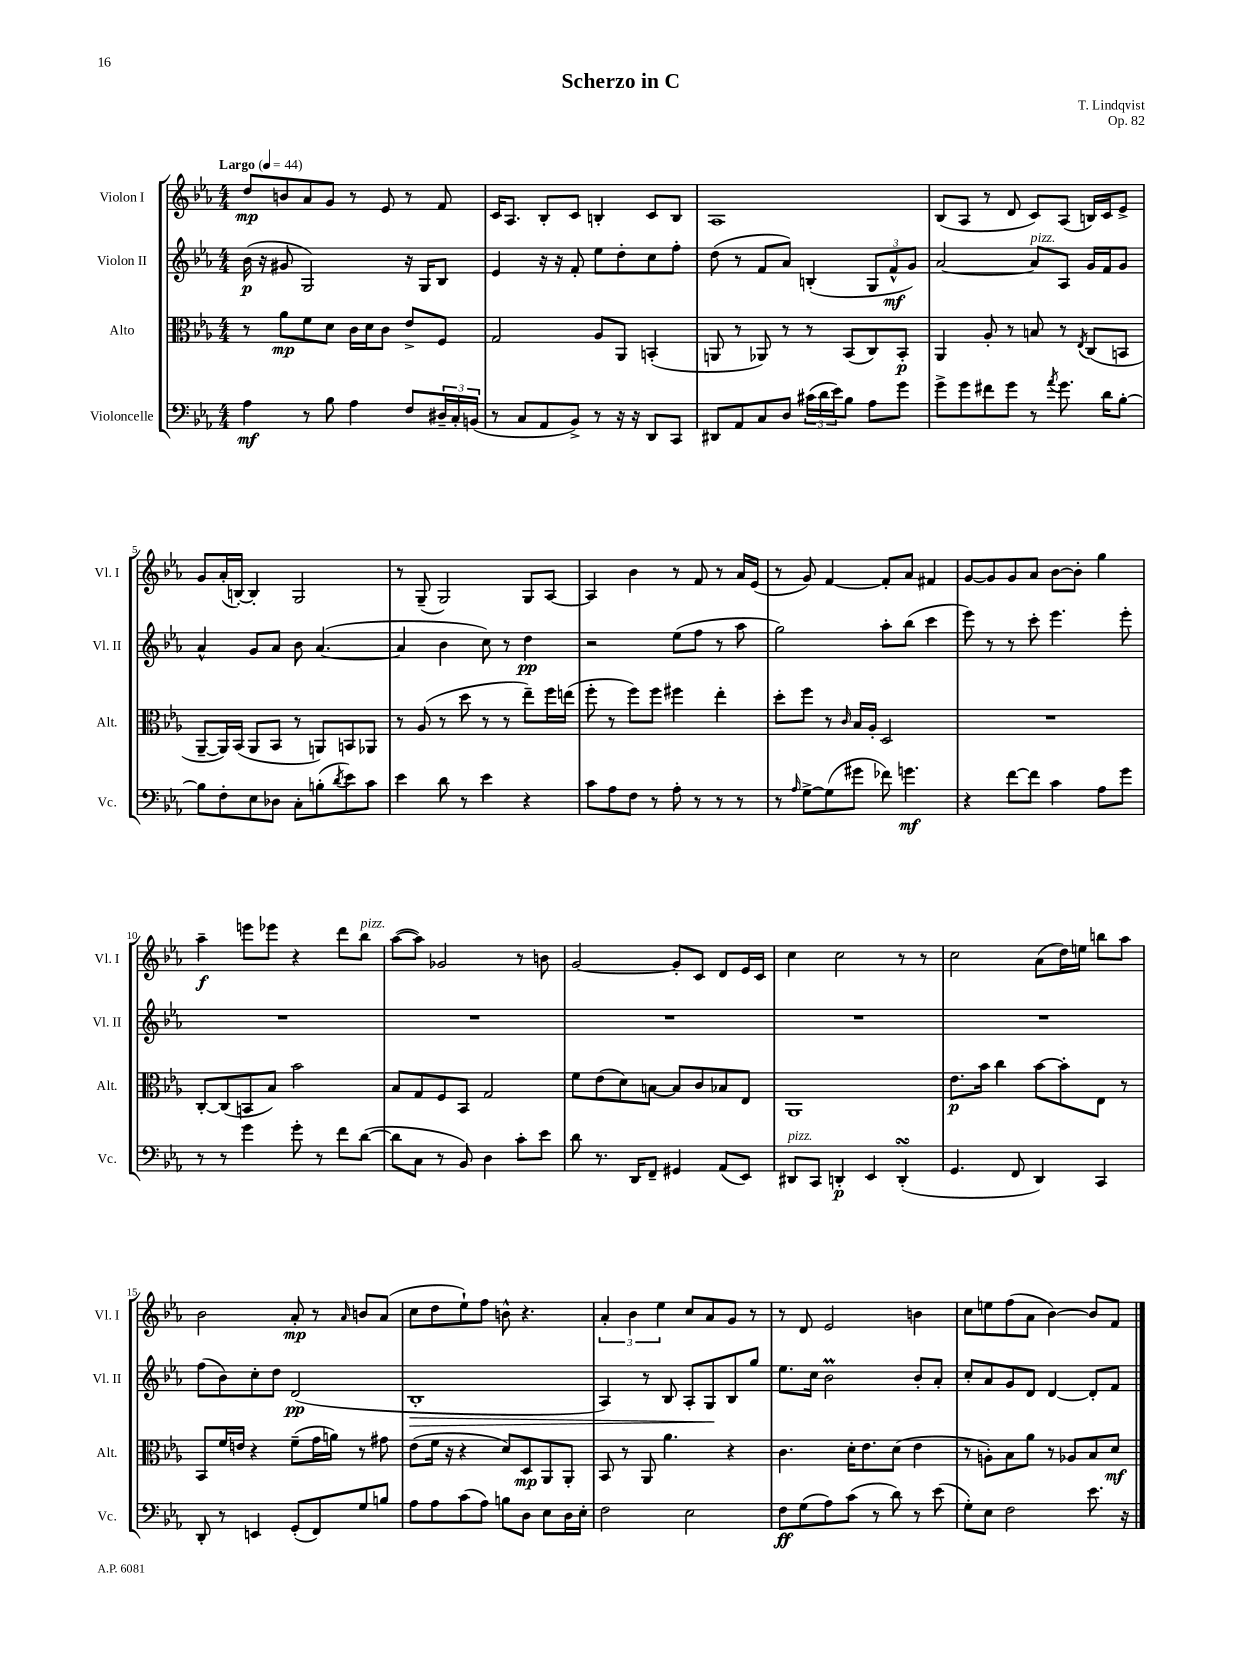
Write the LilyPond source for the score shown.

\header { title = "Scherzo in C" composer = "T. Lindqvist" opus = "Op. 82" }
<<
\new StaffGroup <<
\new Staff = "s0" \with { instrumentName = "Violon I" shortInstrumentName = "Vl. I" } {
    \clef treble \key ees \major \numericTimeSignature \time 4/4 \tempo "Largo" 4 = 44
    d''8\mp b'8 aes'8 g'8 r8 ees'8 r8 f'8 |
    c'16 aes8. bes8-. c'8 b4-. c'8 b8 |
    aes1 |
    bes8( aes8 r8 d'8 c'8) aes8( b16) c'16 ees'8-> |
    g'8 aes'16-.( b16~-.) b4-. g2 |
    r8 g8--( g2) g8 aes8~ |
    aes4 bes'4 r8 f'8 r8 aes'16 ees'16( |
    r8 g'8) f'4~ f'8-. aes'8 fis'4 |
    g'8~ g'8 g'8 aes'8 bes'8~ bes'8-. g''4 |
    aes''4--\f e'''8 ees'''8 r4 d'''8 bes''8^\markup { \italic "pizz." } |
    aes''8~( aes''8) ges'2 r8 b'8 |
    g'2~ g'8-. c'8 d'8 ees'16 c'16 |
    c''4 c''2 r8 r8 |
    c''2 aes'8( d''16) e''16 b''8 aes''8 |
    bes'2 aes'8-.\mp r8 \grace { aes'16 } b'8 aes'8( |
    c''8 d''8 ees''8-!) f''8 b'8-^ r4. |
    \tuplet 3/2 { aes'4-. bes'4 ees''4 } c''8 aes'8 g'8 r8 |
    r8 d'8 ees'2 b'4 |
    c''8 e''8 f''8( aes'8 bes'4~) bes'8 f'8 \bar "|." |
}
\new Staff = "s1" \with { instrumentName = "Violon II" shortInstrumentName = "Vl. II" } {
    \clef treble \key ees \major \numericTimeSignature \time 4/4
    bes'16\p( r16 gis'8 g2) r16 g16 bes8 |
    ees'4 r16 r16 f'8-. ees''8 d''8-. c''8 f''8-. |
    d''8( r8 f'8 aes'8) b4-.( \tuplet 3/2 { g8 f'8-^\mf g'8) } |
    aes'2~ aes'8^\markup { \italic "pizz." } aes8 g'16 f'16 g'8 |
    aes'4-^ g'8 aes'8 bes'8 aes'4.~( |
    aes'4 bes'4 c''8) r8 d''4\pp |
    r2 ees''8( f''8 r8 aes''8 |
    g''2) aes''8-. bes''8( c'''4 |
    ees'''8) r8 r8 c'''8-. ees'''4. ees'''8-. |
    R1 |
    R1 |
    R1 |
    R1 |
    R1 |
    f''8( bes'8) c''8-. d''8 d'2\pp( |
    bes1-.\> |
    aes4) r8 bes8 aes8-. g8\! bes8 g''8 |
    ees''8. c''16 bes'2\prall bes'8-. aes'8-. |
    c''8-. aes'8 g'8 d'8 d'4~ d'8-. f'8 \bar "|." |
}
\new Staff = "s2" \with { instrumentName = "Alto" shortInstrumentName = "Alt." } {
    \clef alto \key ees \major \numericTimeSignature \time 4/4
    r8 aes'8\mp f'8 d'8 c'16 d'16 c'8 ees'8-> f8 |
    g2 aes8 aes,8 b,4-.( |
    a,8 r8 aes,8) r8 r8 bes,8( c8) bes,8-.\p |
    aes,4 aes8-. r8 b8 r8 \acciaccatura { ees8 } c8( b,8 |
    aes,8~-- aes,16) bes,16( aes,8 bes,8 r8 a,8) b,8 aes,8 |
    r8 aes8( r8 d''8 r8 r8 ees''8--) f''16 e''16( |
    f''8-. r8 f''8) f''8 fis''4 ees''4-. |
    d''8-. f''8 r8 \grace { c'16 } bes16 aes16-. d2 |
    R1 |
    c8~-. c8( b,8 bes8) bes'2 |
    bes8 g8 f8 bes,8 g2 |
    f'8 ees'8( d'8) b8~ b8 c'8 bes8 ees8 |
    aes,1 |
    ees'8.\p bes'16 c''4 bes'8~ bes'8-. ees8 r8 |
    bes,8 f'16 e'16 r4 f'8--( g'16 a'16) r8 gis'8 |
    ees'8( f'16 r16 r4 d'8) d8\mp aes,8 aes,8-. |
    bes,8 r8 aes,8 aes'4. r4 |
    c'4. d'16-. ees'8. d'8( ees'4 |
    r8 a8-.) bes8 aes'8 r8 aes8 bes8 d'8\mf \bar "|." |
}
\new Staff = "s3" \with { instrumentName = "Violoncelle" shortInstrumentName = "Vc." } {
    \clef bass \key ees \major \numericTimeSignature \time 4/4
    aes4\mf r8 bes8 aes4 f8 \tuplet 3/2 { dis16-- c16-. b,16( } |
    r8 c8 aes,8 bes,8->) r8 r16 r16 d,8 c,8 |
    dis,8 aes,8 c8 d8 \tuplet 3/2 { cis'16( d'16 ees'16) } bes8 aes8 g'8 |
    g'8-> g'8 fis'8 g'8 r8 \acciaccatura { aes'8 } g'8. d'16 bes8~-. |
    bes8 f8-. ees8 des8 c8-. b8-.( \acciaccatura { d'8 } ees'8) c'8 |
    ees'4 d'8 r8 ees'4 r4 |
    c'8 aes8 f8 r8 aes8-. r8 r8 r8 |
    r8 \grace { aes16 } g8~-> g8( gis'8 fes'8) g'4.\mf |
    r4 f'8~ f'8 c'4 aes8 g'8 |
    r8 r8 g'4 g'8-. r8 f'8 d'8~( |
    d'8 c8 r8 bes,8) d4 c'8-. ees'8 |
    d'8 r8. d,16 f,8-- gis,4 aes,8( ees,8) |
    dis,8^\markup { \italic "pizz." } c,8 d,4-.\p ees,4 d,4-.\turn( |
    g,4. f,8 d,4) c,4 |
    d,8-. r8 e,4 g,8-.( f,8) g8 b8 |
    aes8 aes8 c'8( aes8) b8 d8 ees8 d16 ees16-. |
    f2 ees2 |
    f8\ff g8( aes8) c'8( r8 d'8) r8 ees'8( |
    g8-.) ees8 f2 ees'8. r16 \bar "|." |
}
>>
>>
